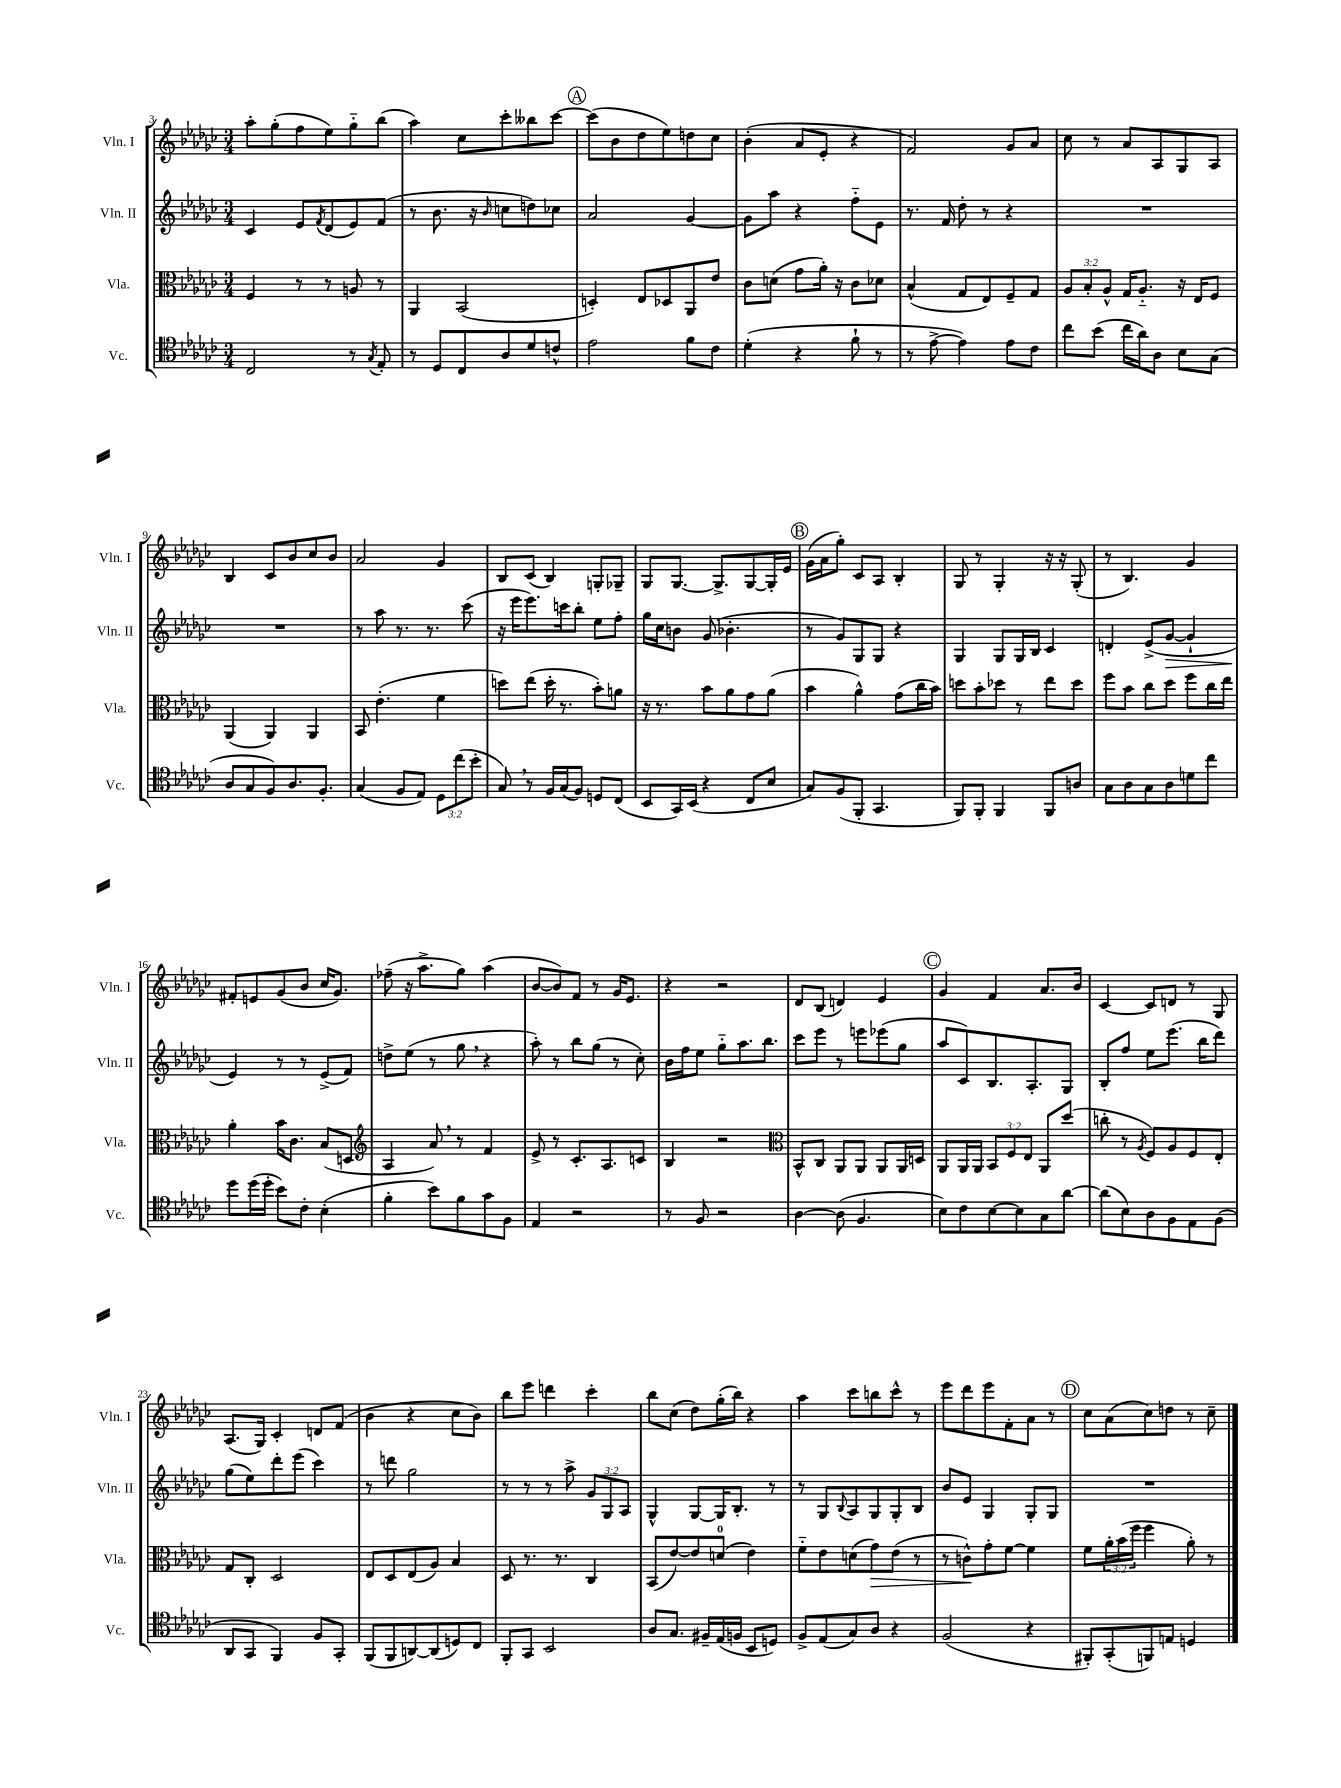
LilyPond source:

<<
\new StaffGroup <<
\new Staff = "s0" \with { instrumentName = "Vln. I" shortInstrumentName = "Vln. I" } {
    \clef treble \key ges \major \numericTimeSignature \time 3/4
    aes''8-. ges''8-.( f''8 ees''8) ges''8-_ bes''8( |
    aes''4) ces''8 ces'''8-. beses''8 ces'''8~ |
    \mark \markup { \circle "A" } ces'''8( bes'8 des''8 ees''8) d''8 ces''8 |
    bes'4-.( aes'8 ees'8-. r4 |
    f'2) ges'8 aes'8 |
    ces''8 r8 aes'8 aes8 ges8 aes8 |
    bes4 ces'8 bes'8 ces''8 bes'8 |
    aes'2 ges'4 |
    bes8 ces'8( bes4) g8-. ges8-- |
    ges8 ges8.~ ges8.-> ges8~ ges16-. ees'16 |
    \mark \markup { \circle "B" } ges'16( aes'16 ges''8-.) ces'8 aes8 bes4-. |
    ges8 r8 ges4-. r16 r16 ges8-.( |
    r8 bes4.) ges'4 |
    fis'8-. e'8 ges'8( bes'8 ces''16 ges'8.) |
    fes''8--( r16 aes''8.-> ges''8) aes''4( |
    bes'8~ bes'8) f'8 r8 ges'16 ees'8. |
    r4 r2 |
    des'8 bes8( d'4) ees'4 |
    \mark \markup { \circle "C" } ges'4 f'4 aes'8. bes'16 |
    ces'4~ ces'8 d'8 r8 ges8 |
    aes8.( ges16) ces'4-. d'8 f'8( |
    bes'4 r4 ces''8 bes'8) |
    bes''8 ees'''8 d'''4 ces'''4-. |
    bes''8 ces''8( des''8) ges''16-.( bes''16) r4 |
    aes''4 ces'''8 b''8 ces'''8-^ r8 |
    ees'''8 des'''8 ees'''8 f'8-. aes'8 r8 |
    \mark \markup { \circle "D" } ces''8 aes'8( ces''8) d''8 r8 ces''8-- \bar "|." |
}
\new Staff = "s1" \with { instrumentName = "Vln. II" shortInstrumentName = "Vln. II" } {
    \clef treble \key ges \major \numericTimeSignature \time 3/4 \override Staff.TupletNumber.text = #tuplet-number::calc-fraction-text
    ces'4 ees'8 \acciaccatura { f'8 } des'8( ees'8) f'8( |
    r8 bes'8. r16 \grace { bes'16 } c''8 d''8) ces''8 |
    \mark \markup { \circle "A" } aes'2 ges'4~ |
    ges'8 aes''8 r4 f''8-_ ees'8 |
    r8. f'16 des''8-. r8 r4 |
    R2. |
    R2. |
    r8 aes''8 r8. r8. ces'''8( |
    r16 ees'''16 ees'''8.) c'''16 bes''8-. ees''8 f''8-. |
    ges''16 ces''16 b'8 ges'8( bes'4.-. |
    \mark \markup { \circle "B" } r8 ges'8) ges8 ges8 r4 |
    ges4 ges8 ges16 bes16 ces'4 |
    d'4-. ees'8->( ges'8~\> ges'4-! |
    ees'4\!) r8 r8 ees'8->( f'8) |
    d''8-> ees''8( r8 ges''8 \breathe r4 |
    aes''8-.) r8 bes''8 ges''8( r8 ces''8-.) |
    bes'16 f''16 ees''8 ges''8-_ aes''8. bes''8. |
    ces'''8 ees'''8 r8 e'''8 ees'''8( ges''8 |
    \mark \markup { \circle "C" } aes''8 ces'8) bes8. aes8.-. ges8 |
    bes8-. f''8 ees''8 ees'''8.( bes''16 des'''8) |
    ges''8( ees''8) des'''8-. ees'''8( ces'''4) |
    r8 d'''8 ges''2 |
    r8 r8 r8 aes''8-> \tuplet 3/2 { ges'8 ges8 aes8 } |
    ges4-^ ges8~ ges16 bes8.-. r8 |
    r8 ges8 \appoggiatura { bes8 } aes8 ges8 ges8-. bes8 |
    bes'8 ees'8 ges4 ges8-. ges8 |
    \mark \markup { \circle "D" } R2. \bar "|." |
}
\new Staff = "s2" \with { instrumentName = "Vla." shortInstrumentName = "Vla." } {
    \clef alto \key ges \major \numericTimeSignature \time 3/4 \override Staff.TupletNumber.text = #tuplet-number::calc-fraction-text
    f4 r8 r8 a8 r8 |
    aes,4 bes,2( |
    \mark \markup { \circle "A" } d4-.) ees8 des8 aes,8 ees'8 |
    ces'8 d'8( ges'8 aes'16-.) r16 ces'8 des'8 |
    bes4-^( ges8 ees8) f8-- ges8 |
    \tuplet 3/2 { aes8 bes8-. aes8-^ } ges16 aes8.-_ r16 ees16 f8 |
    aes,4( aes,4) aes,4 |
    bes,8 ees'4.-.( f'4 |
    d''8) ees''8( d''16-. r8. bes'8-.) a'8 |
    r16 r8. bes'8 aes'8 ges'8 aes'8( |
    \mark \markup { \circle "B" } bes'4 aes'4-^) ges'8( ces''16 bes'16) |
    d''8 bes'8-. des''8 r8 ees''8 des''8 |
    f''8 bes'8 ces''8 des''8 f''8 ces''16 ees''16 |
    aes'4-. bes'16 ces'8. bes8( d8 |
    \clef treble aes4 aes'8) \breathe r8 f'4 |
    ees'8-> r8 ces'8.-. aes8. c'8 |
    bes4 r2 |
    \clef alto bes,8-^ ces8 aes,8 aes,8 aes,8 aes,16 d16 |
    \mark \markup { \circle "C" } aes,8 aes,16 aes,16 \tuplet 3/2 { bes,8 f8 ees8 } aes,8 des''8( |
    c''8-. r8 \acciaccatura { aes8 } f8) aes8 f8 ees8-. |
    ges8 ces8-. des2 |
    ees8 des8 ees8( aes8) bes4 |
    des8 r8. r8. ces4 |
    bes,8( ees'8~) ees'8 d'8-0( ees'4) |
    f'8-_ ees'8 d'8( ges'8\>) ees'8( r8 |
    r8 c'8-^\!) ges'8-. f'8~ f'4 |
    \mark \markup { \circle "D" } f'8 \tuplet 3/2 { aes'16-. bes'16( f''16 } f''4 aes'8-.) r8 \bar "|." |
}
\new Staff = "s3" \with { instrumentName = "Vc." shortInstrumentName = "Vc." } {
    \clef tenor \key ges \major \numericTimeSignature \time 3/4 \override Staff.TupletNumber.text = #tuplet-number::calc-fraction-text
    ces2 r8 \acciaccatura { ges8 } ees8-. |
    r8 des8 ces8 aes8 des'8 c'8-^ |
    \mark \markup { \circle "A" } ees'2 f'8 ces'8 |
    des'4-.( r4 f'8-! r8 |
    r8 ees'8~-> ees'4) ees'8 ces'8 |
    ces''8 bes'8( ces''16 aes'16) aes8 bes8 ges8( |
    aes8 ges8 f8) aes8. f8.-. |
    ges4( f8 ees8) \tuplet 3/2 { des8 ces''8( bes'8-. } |
    ges8) \breathe r8 f16 ges16( f8) d8 ces8( |
    bes,8 ges,16) bes,16( r4 ces8 bes8 |
    \mark \markup { \circle "B" } ges8) f8( f,8-. ges,4. |
    f,8) f,8-. f,4 f,8 a8 |
    ges8 aes8 ges8 aes8 d'8 ces''8 |
    des''8 des''16( des''16-. bes'8) ces'8-. bes4-.( |
    f'4-. bes'8) f'8 ges'8 f8 |
    ees4 r2 |
    r8 f8 r2 |
    aes4~ aes8( f4. |
    \mark \markup { \circle "C" } bes8) ces'8 bes8~ bes8 ges8 aes'8~ |
    aes'8( bes8) aes8 f8 ees8 f8( |
    aes,8 ges,8 f,4) f8 ges,8-. |
    f,8( f,8 a,8~) a,8( d8) ces8 |
    f,8-. ges,8 bes,2 |
    aes8 ges8. fis16-- ees16( f16 bes,8 d8) |
    f8-> ees8( ges8) aes8 r4 |
    f2( r4 |
    \mark \markup { \circle "D" } fis,8-.) ges,8-.( f,8) e8 d4 \bar "|." |
}
>>
>>
\layout { \context { \Score currentBarNumber = #3 } }
